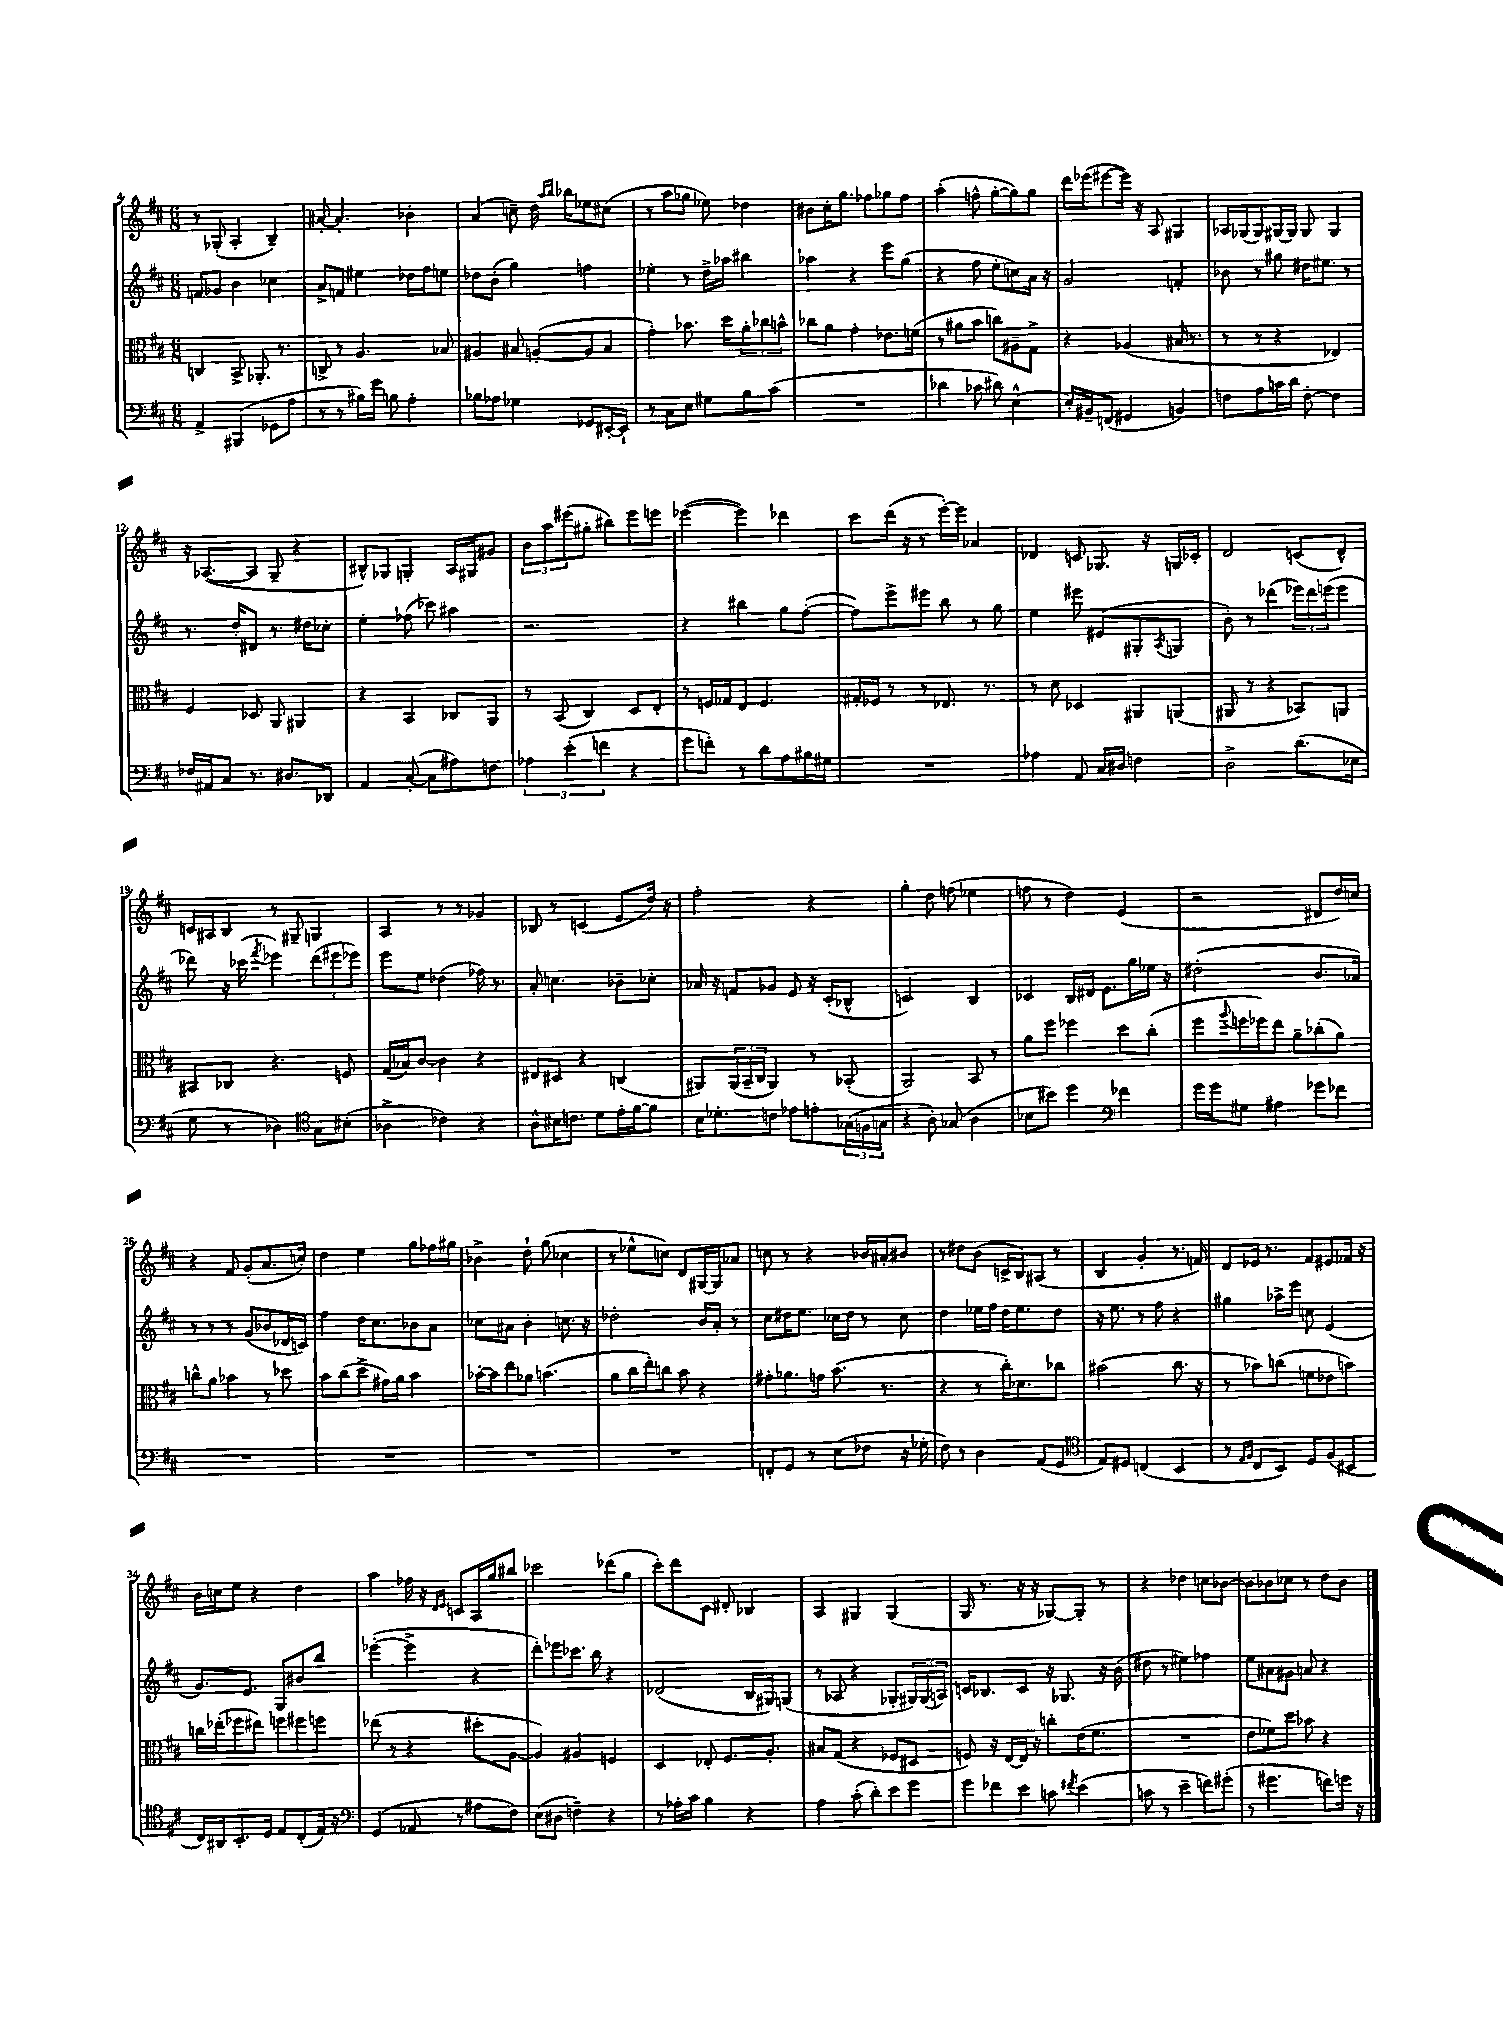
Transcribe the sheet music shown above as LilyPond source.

<<
\new StaffGroup <<
\new Staff = "s0" {
    \clef treble \key d \major \numericTimeSignature \time 6/8
    r8 ges8-.( a4-. b4--) |
    ais'8~-. ais'4.-. bes'4-. |
    a'4( c''8--) d''16 \grace { a''16 b''16 } bes''16 ees''8 cis''8( |
    r8 a''8 ges''8 ees''8) des''4 |
    bis'8 cis''16-. g''8. fes''8 ges''8 fes''8 |
    a''4-.( f''8-^ g''8~-. g''8) g''8 |
    d'''16 ees'''16( eis'''8~ eis'''16) r16 a8 gis4 |
    aes16 ges16( ges8) gis16~ gis16 gis8 gis4 |
    r16 aes8.~( aes8 g8-- r4 |
    bis8-^) ges8 g4-. a16 gis16 gis'8 |
    \tuplet 3/2 { b'8 a''8 eis'''8( } gis''8-. bis''8) eis'''8 e'''8 |
    ees'''4~( ees'''4) des'''4 |
    cis'''8 d'''16( r16 r8 e'''16~-.) e'''16 aes'4 |
    des'4 c'8 ges8. r16 g16 ces'16-. |
    d'2 c'8( d'8-^) |
    c'16 ais16 b8 r8 gis8-- g4 |
    a4 r8 r8 ges'4 |
    bes8 r8 c'4( e'8 d''16) r16 |
    fis''2-. r4 |
    g''4-. d''8 f''8( ees''4 |
    f''8 r8 d''4) e'4( |
    r2 dis'8 d''16) c''16 |
    r4 fis'8 g'8-.( a'8. c''16-.) |
    d''4 e''4 g''8 fes''16 gis''16 |
    bes'4-> d''8-! g''8( ces''4 |
    r8 ees''8-^ c''8) d'8 gis16~ gis16 aes'8 |
    c''8 r8 r4 bes'16 ais'16-. bis'8 |
    r8 dis''8 b'8( c'16-> b16) ais8( r8 |
    b4 g'4-. r8. f'16) |
    d'8 ees'16 r8. fis'8 eis'8 fes'16 r16 |
    b'16 c''16 e''8 r4 d''4 |
    a''4 fes''16 r16 \grace { d'16 e'16 } c'8 a16 g''16 bis''8 |
    ces'''2 des'''8( g''8 |
    cis'''8-.) d'''8 cis'8 dis'8-. bes4 |
    a4 gis4 gis4( |
    g16 r8. r16 r16 ges8~) ges8-. r8 |
    r4 des''4 c''8 bes'8~ |
    bes'8 bes'8 ces''8 r8 d''8 bes'8 \bar "|." |
}
\new Staff = "s1" {
    \clef treble \key d \major \numericTimeSignature \time 6/8
    f'8 ges'8 b'4 ces''4 |
    a'8-> f'8 eis''4 des''16 fis''16 e''8 |
    des''8 b'8-.( g''4) f''4 |
    ees''4-. r8 d''16-> aes''16 bis''4 |
    aes''4 r4 e'''8 g''8( |
    r4 fis''8 e''8-. c''8) a'16 r16 |
    g'2 f'4-. |
    bes'8 r8 gis''8 dis''16 eis''8. r8 |
    r8. d''16-. dis'8 r8. dis''16 ces''8-. |
    e''4-. fes''8( ces'''8) ais''4 |
    r2. |
    r4 bis''4 g''8 fis''8~-.( |
    fis''8) e'''8-> eis'''8 b''8 r8 g''8 |
    e''4 eis'''8 eis'8( gis8-. \acciaccatura { a8 } g8 |
    b'8-.) r8 des'''4( \tuplet 3/2 { ees'''16) des'''16 e'''16( } e'''8 |
    des'''8) r16 ces'''16( \acciaccatura { fis'''8 } ees'''4) \tuplet 3/2 { des'''8( eis'''8 ees'''8) } |
    e'''8 e''8 des''4( fes''16) r8. |
    a'8-. c''4. bes'8-- ces''8-. |
    aes'16 r16 f'8 ges'8 e'8 r16 cis'16-.( bes8-^ |
    c'2) b4 |
    ces'4 b16 dis'16 e'8. g''16 ees''16 r16 |
    dis''2-.( b'8. aes'16) |
    r8 r8 r8 g'8( bes'8 des'16 c'16) |
    fis''4 d''16 cis''8. bes'8 a'8 |
    ces''8 ais'8 b'4-. c''8. r16 |
    des''2-. b'16 a'16-. r8 |
    cis''8 dis''16 e''8. ces''16 dis''16 r8 ces''8 |
    d''4 ees''16 fis''16 d''16 ees''8. d''8 |
    r16 e''8. r8 fis''8 r4 |
    gis''4 aes''16-> e'''16 c''8 e'4( |
    g'8.) e'8. g8 bis'8 b''8 |
    ees'''4~-.( ees'''4-> r4 |
    d'''8-.) ees'''8 ces'''8. b''16 r4 |
    des'2( b16 gis16) g8( |
    r8 aes8 r4 ges8-. \tuplet 3/2 { gis16) gis16( a16) } |
    c'16 bes8. c'8 r16 ges8. r16 b'16( |
    dis''8 r8 eis''4) fes''4 |
    e''8 ais'8 gis'8 a'8 r4 \bar "|." |
}
\new Staff = "s2" {
    \clef alto \key d \major \numericTimeSignature \time 6/8
    c4 b,8-> aes,8.-. r8. |
    c8-> r8 a4. bes8 |
    ais4 bis8 a8~-.( a8 bis8 |
    g'4-.) bes'8. d''16 \tuplet 3/2 { a'8-. ces''8 b'8-^ } |
    ces''8 a'8 g'4-. ees'8. f'16( |
    r8 ais'8 b'8 c''8) ais8-- g8-> |
    r4 aes4( bis16 r8. |
    r8 r8 r4 ees4) |
    fis4 des8 a,8 ais,4 |
    r4 b,4 ces8 a,8 |
    r8 b,8( cis4) d8 e8-. |
    r8 f16 ges16 e8 f4. |
    gis16-. fes16 r8 r8 ees8. r8. |
    r8 d'8 des4 ais,8 a,8( |
    ais,8 r8 r4 bes,8) a,8 |
    bis,8 ces8 r4. f8 |
    g16( bes16) cis'8~ cis'4 r4 |
    eis8 dis8 r4 c4( |
    ais,8) \tuplet 3/2 { ais,16( b,16-- cis16 } ais,4) r8 bes,8-.( |
    a,2) b,8 r8 |
    a'8 fis''8 fes''4 d''8 cis''8-.( |
    fis''8 \appoggiatura { a''8 } f''16 fes''16) e''8 a'8-- ces''8-.( a'8) |
    c''8-^ a'8 bes'4 r8 des''8 |
    b'8 cis''8( d''8-> gis'16) a'16 b'4 |
    bes'16~-. bes'16 e''8 aes'8 b'4.( |
    a'8 cis''16 e''16-.) c''8 b'8 r4 |
    gis'8-. aes'8. g'16 b'8.( r8. |
    r4 r8 cis''16-.) des'8. ces''8 |
    bis'2( cis''8. r16 |
    r8 bes'8) c''8( f'8 ees'8 b'8) |
    c''16 ees''16-.( fes''8 eis''8) f''8 fis''8 f''8 |
    ees''8( r8 r4 dis''8-. a8~ |
    a4) ais4 f4 |
    d4 ees8-. fis8. a8.-. |
    bis8 g8( r4 fes8 dis8 |
    f8) r16 e16~ e16 r16 c''8-. e'16( fis'8. |
    R2. |
    e'8 fes'8) d''8 bes'8 r4 \bar "|." |
}
\new Staff = "s3" {
    \clef bass \key d \major \numericTimeSignature \time 6/8
    a,4-> bis,,4( ges,8 a8 |
    r8 r8 bis16) g'16 b8 a4-. |
    bes8 aes8 ges4 ges,8 eis,16~-. eis,16-! |
    r8 cis8 e8 gis8 b8 cis'8( |
    R2. |
    des'4 ces'8 dis'8) e4~-^ |
    e16-. bis,16-- f,8( gis,4 b,4) |
    f8 a8 c'16 d'16 f8~-. f4 |
    fes16 ais,16 cis8 r8. dis8. des,8 |
    a,4 cis8~-.( cis8 ais8) f8 |
    \tuplet 3/2 { aes4 e'4-.( f'4 } r4 |
    g'8 f'8-.) r8 d'8 a8 bis16 gis16 |
    R2. |
    aes4 a,8 cis16 dis16 f4 |
    d2-> d'8.( ees16 |
    g8 r8 des4) \clef tenor g8 bis8-.( |
    aes4-> ces'4) r4 |
    a8-^ bis16 c'8. d'8 e'16-. fis'16~ fis'8 |
    b16 des'8.-. c'8 ees'8 e'8-. \tuplet 3/2 { ges16( f16 g16 } |
    r4 a8-.) ges8( a4 |
    bes8 bis'8) d''4 \clef bass fes'4 |
    g'16 g'16 gis8 ais4 ges'8 fes'8 |
    R2. |
    R2. |
    R2. |
    R2. |
    f,8-. g,8 r8 e8( fes8 r16 ges16-. |
    fis8) r8 d4 a,8( g,8 |
    \clef tenor e8) dis8 c4( b,4 |
    r8 \grace { e16 fis16 } cis8 b,8) d8 fis8( bis,8 |
    cis16) ais,16 b,8.-. d16 e8 cis8-.( e16) r16 |
    \clef bass g,4( aes,8 r8 ais8 fis8) |
    e8( dis8 f4--) r4 |
    r8 aes16-. cis'16 b4 r4 |
    a4 cis'8-.( d'8-.) e'8 g'8 |
    g'8 fes'8 e'8 c'8 \acciaccatura { fis'8 } e'4( |
    c'8 r8 e'4-- f'8) gis'8-.( |
    r8 gis'4. f'8) g'16 r16 \bar "|." |
}
>>
>>
\layout { \context { \Score currentBarNumber = #4 } }
